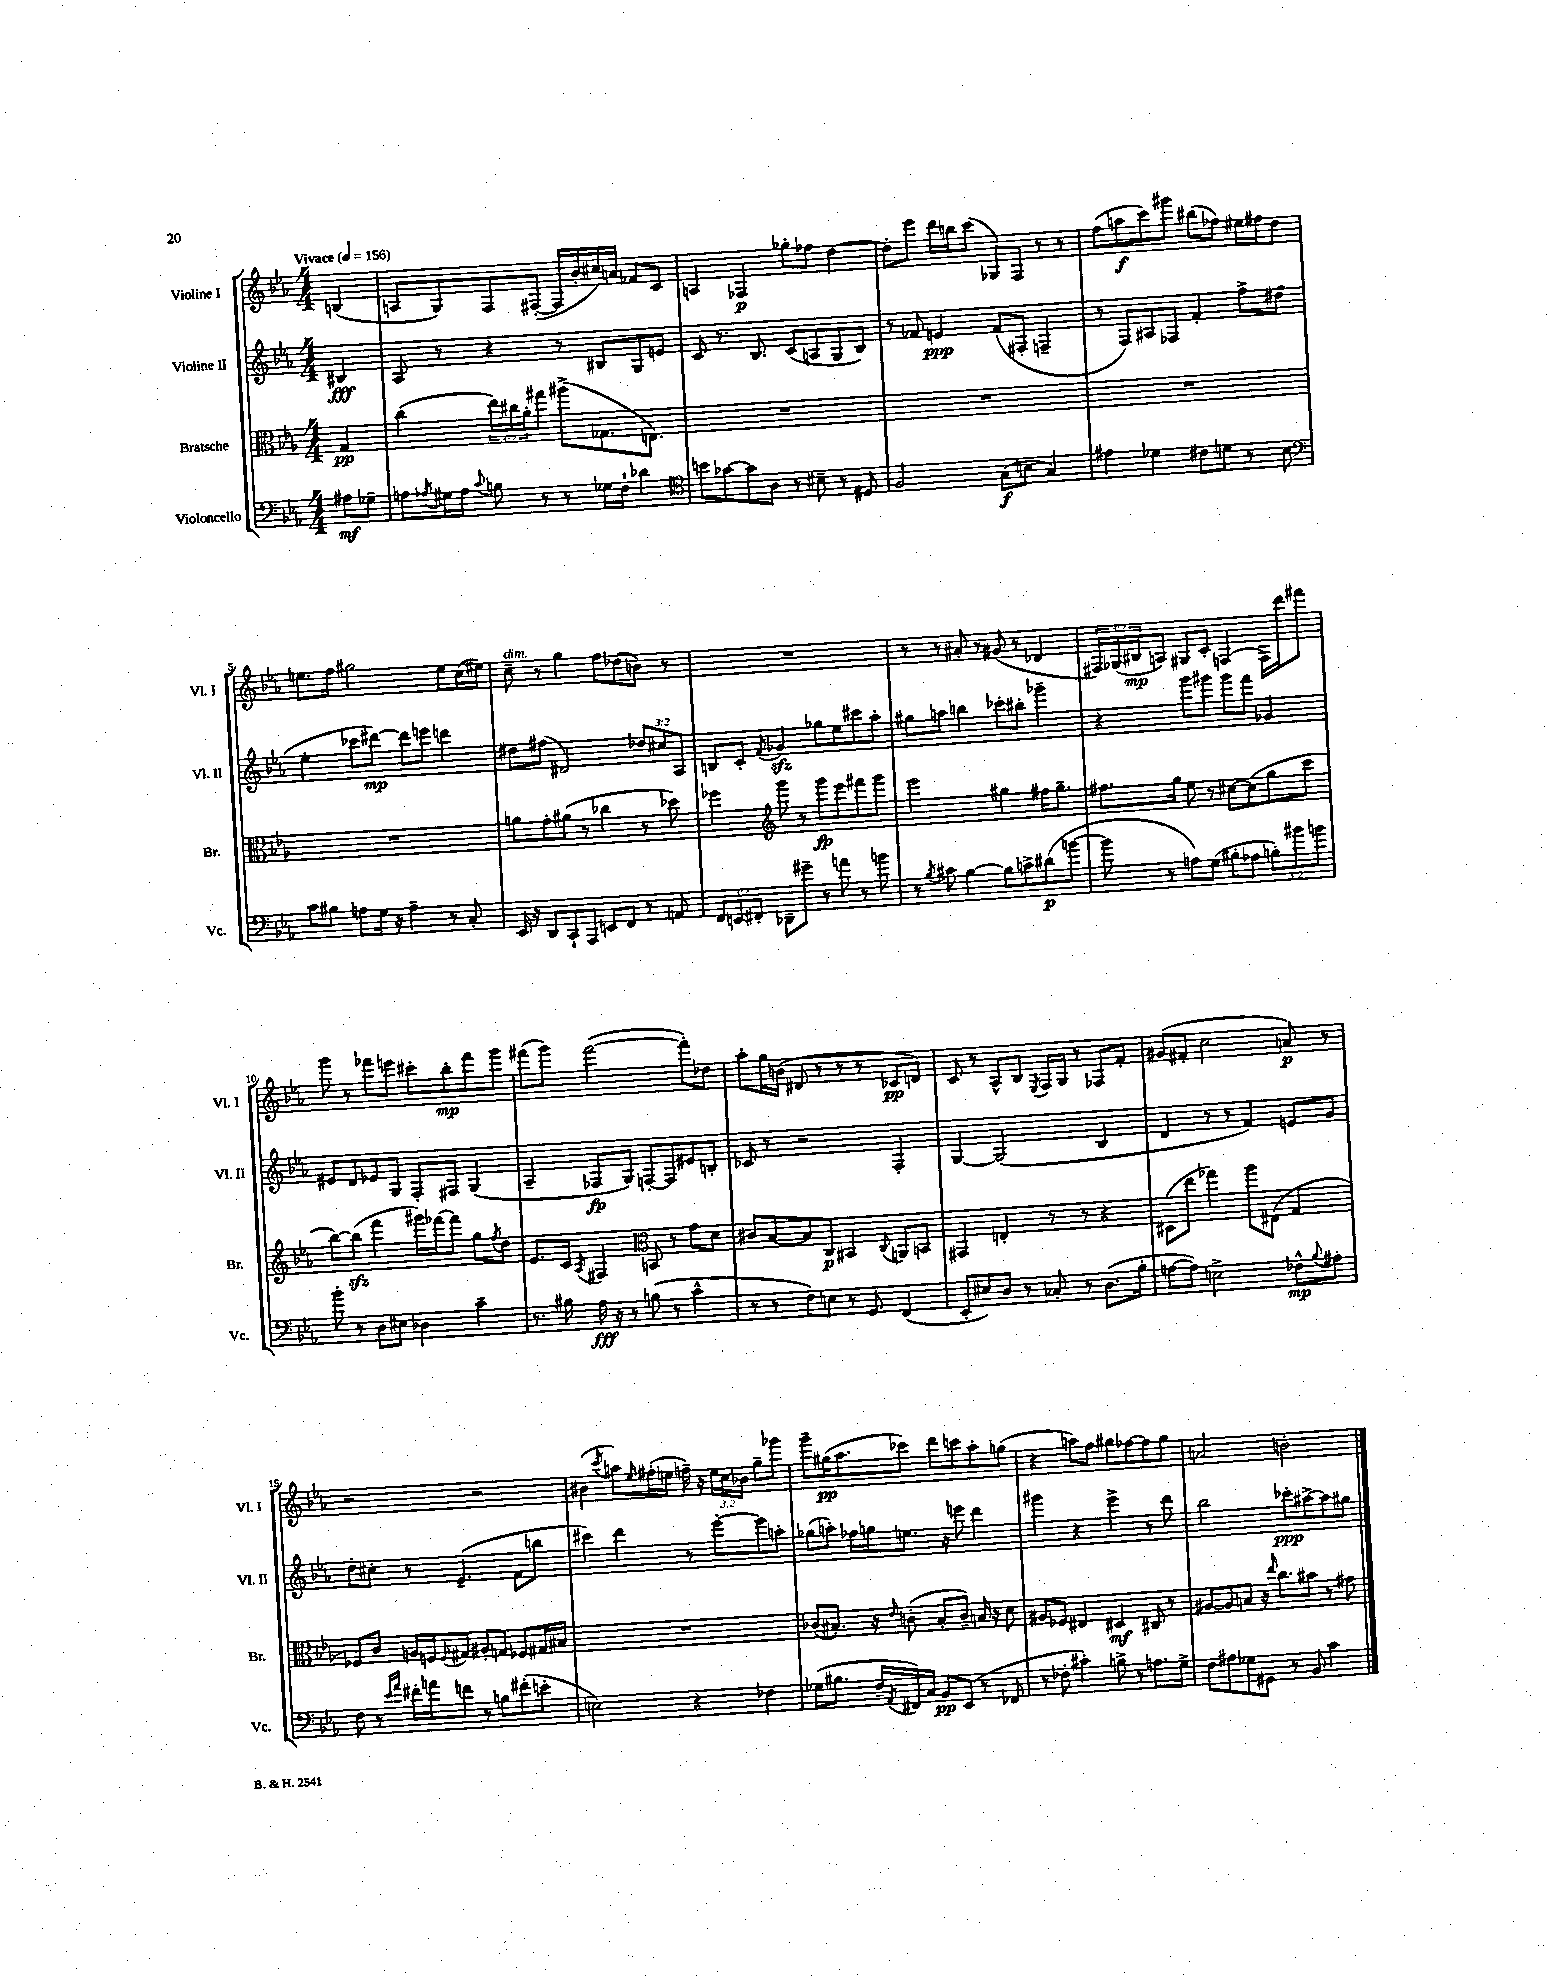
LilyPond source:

<<
\new StaffGroup <<
\new Staff = "s0" \with { instrumentName = "Violine I" shortInstrumentName = "Vl. I" } {
    \clef treble \key ees \major \numericTimeSignature \time 4/4 \override Staff.TupletNumber.text = #tuplet-number::calc-fraction-text \partial 4 \tempo "Vivace" 4 = 156
    b4( |
    a8 g8) f8 fis8~-.( fis16 bes'16-. cis''16) a'16 fes'8 c'8 |
    a4 fes4\p ges''8-. fes''8 d''4~ |
    d''8-. ees'''8 d'''16 b''16 c'''8( ges8) f8 r8 r8 |
    f''8( a''8\f c'''8) gis'''8 bis''8( fes''8) eis''16 fis''16 d''8 |
    e''8. f''16 gis''2 e''8 c''16( eis''16) |
    c''8--^\markup { \italic "dim." } r8 g''4 f''8 des''8( b'8) r8 |
    R1 |
    r8 r8 ais'8-. r8 gis'8( r8 des'4 |
    \tuplet 3/2 { fis16) ges16( bis16\mp } a8) gis8 c'8-. f4( f16) d'''16 fis'''8 |
    g'''8 r8 fes'''8 e'''8 cis'''8-. bes''8-.\mp fes'''8 g'''8 |
    fis'''8( g'''8) fis'''2~( fis'''8-.) des''8 |
    aes''8-. g''16 b'16( dis'8 r8 r8 r8 ces'8\pp d'8) |
    c'8 r8 aes8-^ bes8 \acciaccatura { ees8 } f16 g16 r8 fes8 f'8-. |
    gis'8( fis'8-. c''2 a'8\p) r8 |
    r2 r2 |
    bis'4( \acciaccatura { c'''8 } a''8) \grace { ees''16 } fis''16-.( e''16 f''16--) r16 \tuplet 3/2 { e''16 c''16 bes'16 } g''8-- ges'''8 |
    g'''8-- gis''16\pp( aes''8. ces'''8) d'''8 c'''8 aes''8-. g''8( |
    r4 a''8) f''8 gis''8 fes''8~ fes''8 gis''8 |
    a'2 b'2-. \bar "|." |
}
\new Staff = "s1" \with { instrumentName = "Violine II" shortInstrumentName = "Vl. II" } {
    \clef treble \key ees \major \numericTimeSignature \time 4/4 \override Staff.TupletNumber.text = #tuplet-number::calc-fraction-text \partial 4
    bis4\fff |
    aes8 r8 r4 r8 bis8 g8 e'8 |
    c'8 r8. bes8. c'8( a8 g8 bes8) |
    r8 fes'8 e'4\ppp fes'8( fis8-. f4-- |
    r8 f8) ais8 fes8 f'4-. f''8-> dis''8( |
    ees''4-. ces'''8 dis'''8~\mp) dis'''8 e'''8 d'''4 |
    dis''8 fis''8( dis'2) \tuplet 3/2 { des''8 cis''8 aes8 } |
    b8 c'8-. \acciaccatura { f'8 } ges'4\sfz ges''8 ees''8 cis'''8 aes''8-. |
    gis''8 a''8 b''4 ces'''8-. bis''8-. ges'''4-- |
    r4 g'''8 gis'''8 gis'''8 f'''8 ges'4 |
    eis'8 d'8 ees'8 g8 f8-. fis8 g4( |
    aes4-- fes8\fp g8) f8~-. f8 eis'8 b8-. |
    ces'8 r8 r2 f4-. |
    g4~ g2( bes4 |
    d'4 r8 r8 f'4) e'8 g'8 |
    d''8-. cis''8-. r8 ees'4.--( f'8 b''8 |
    cis'''4) d'''4 r8 ees'''8~-. ees'''8 a''8-. |
    ges''8( a''8-.) fes''16 g''16 e''8. r16 e'''8 d'''4 |
    gis'''4 r4 ees'''4-> r8 d'''8 |
    bes''2 ces'''8-.\ppp ais''8~-> ais''8 gis''8 \bar "|." |
}
\new Staff = "s2" \with { instrumentName = "Bratsche" shortInstrumentName = "Br." } {
    \clef alto \key ees \major \numericTimeSignature \time 4/4 \override Staff.TupletNumber.text = #tuplet-number::calc-fraction-text \partial 4
    g4\pp |
    c''4( \tuplet 3/2 { ees''16) cis''16 aes'16-. } gis''8 ais''8->( ges8. e8.) |
    R1 |
    R1 |
    R1 |
    R1 |
    a'8 g'8-. ais'8( r8 ces''4 r8 des''8) |
    fes''4 \clef treble g'''8 r8 g'''8\fp ees'''8 fis'''8 g'''8 |
    ees'''2 gis''4 fis''16 gis''8.-- |
    fis''8. g''16 ees''8 r8 cis''8~ cis''8( g''8 c'''8 |
    bes''8~) bes''8\sfz( f'''4 gis'''16) fes'''16~ fes'''8 g''8 \acciaccatura { f''8 } d''8 |
    ees'8. c'16 \acciaccatura { aes8 } fis4 \clef alto b,8 r8 g'8 d'8 |
    cis'8 bes8~ bes8 c8\p bis,4 \appoggiatura { c8 } a,8 b,8 |
    gis,4 e4-. r8 r8 r4 |
    dis8( ees''8 ges''4) aes''8 eis8( g4 |
    fes8) c'8 a16 f16 \appoggiatura { f8 } gis8 ais8-. g8 fes8 gis16 bis16 |
    R1 |
    ces'8( bis8.-.) r16 \grace { ees'16 } c'8-.( bis8-. c'8--) b16 r16 d'8 |
    ais8 fes8 eis4 dis4\mf cis8 r8 |
    ais8~ ais8 b8 r16 \grace { ees''16 } c''8. bis'8 r8 gis'8 \bar "|." |
}
\new Staff = "s3" \with { instrumentName = "Violoncello" shortInstrumentName = "Vc." } {
    \clef bass \key ees \major \numericTimeSignature \time 4/4 \override Staff.TupletNumber.text = #tuplet-number::calc-fraction-text \partial 4
    ais8\mf ges8-- |
    a8 \acciaccatura { aes8 } gis16 aes16 \appoggiatura { c'8 } b8 r8 r8 ges16 f16-! des'4 |
    \clef tenor b'8 ges'8~ ges'8 aes8 r8 bis8-- r8 dis8 |
    f2 g8\f( b8 g4) |
    eis'4 des'4 cis'8 d'8 r8 bes8 |
    \clef bass c'8 bis8 a8 g16 r16 a4-- r8 c8-. |
    ees,16 r16 d,8 c,8-! aes,,8 e,8 f,8 r8 a,8 |
    \tuplet 3/2 { f,8 e,8 fis,8-. } des,8-- gis'8-- r8 a'8 r8 b'8 |
    r8 \acciaccatura { bes8 } cis'8 bes4~ bes8 c'8-> dis'8\p( b'8~ |
    b'8 r8 a8) g8( bis8-. aes8 \tuplet 3/2 { b8-.) bis'8 b'8 } |
    bes'8-. r8 d8 eis8 des4 c'4-- |
    r8. bis16 aes16\fff r16 r8 b8( r8 c'4-^ |
    r8 r8 f8) e8 r8 g,8 f,4( |
    ees,8-. eis8) d8 r8 ces8-. r8 d8.( bes16-. |
    a8~ a8) e2-> fes8-^\mp \appoggiatura { bes8 } ais8-. |
    f8 r8 \grace { ees'16 aes'16 } fis'16-. a'16 f'8 r8 b8 fis'8-.( e'8-. |
    e2) r4 fes4 |
    ges8( bis8. f16-- \acciaccatura { aes,8 } fis,16) c16 bes,8\pp ees,8( r8 fes,8 |
    r8 fes8-. cis'4-.) b8-> r8 a8. g16-> |
    f8 ais8 ges8 gis,8 r8 bes,8 c'4 \bar "|." |
}
>>
>>
